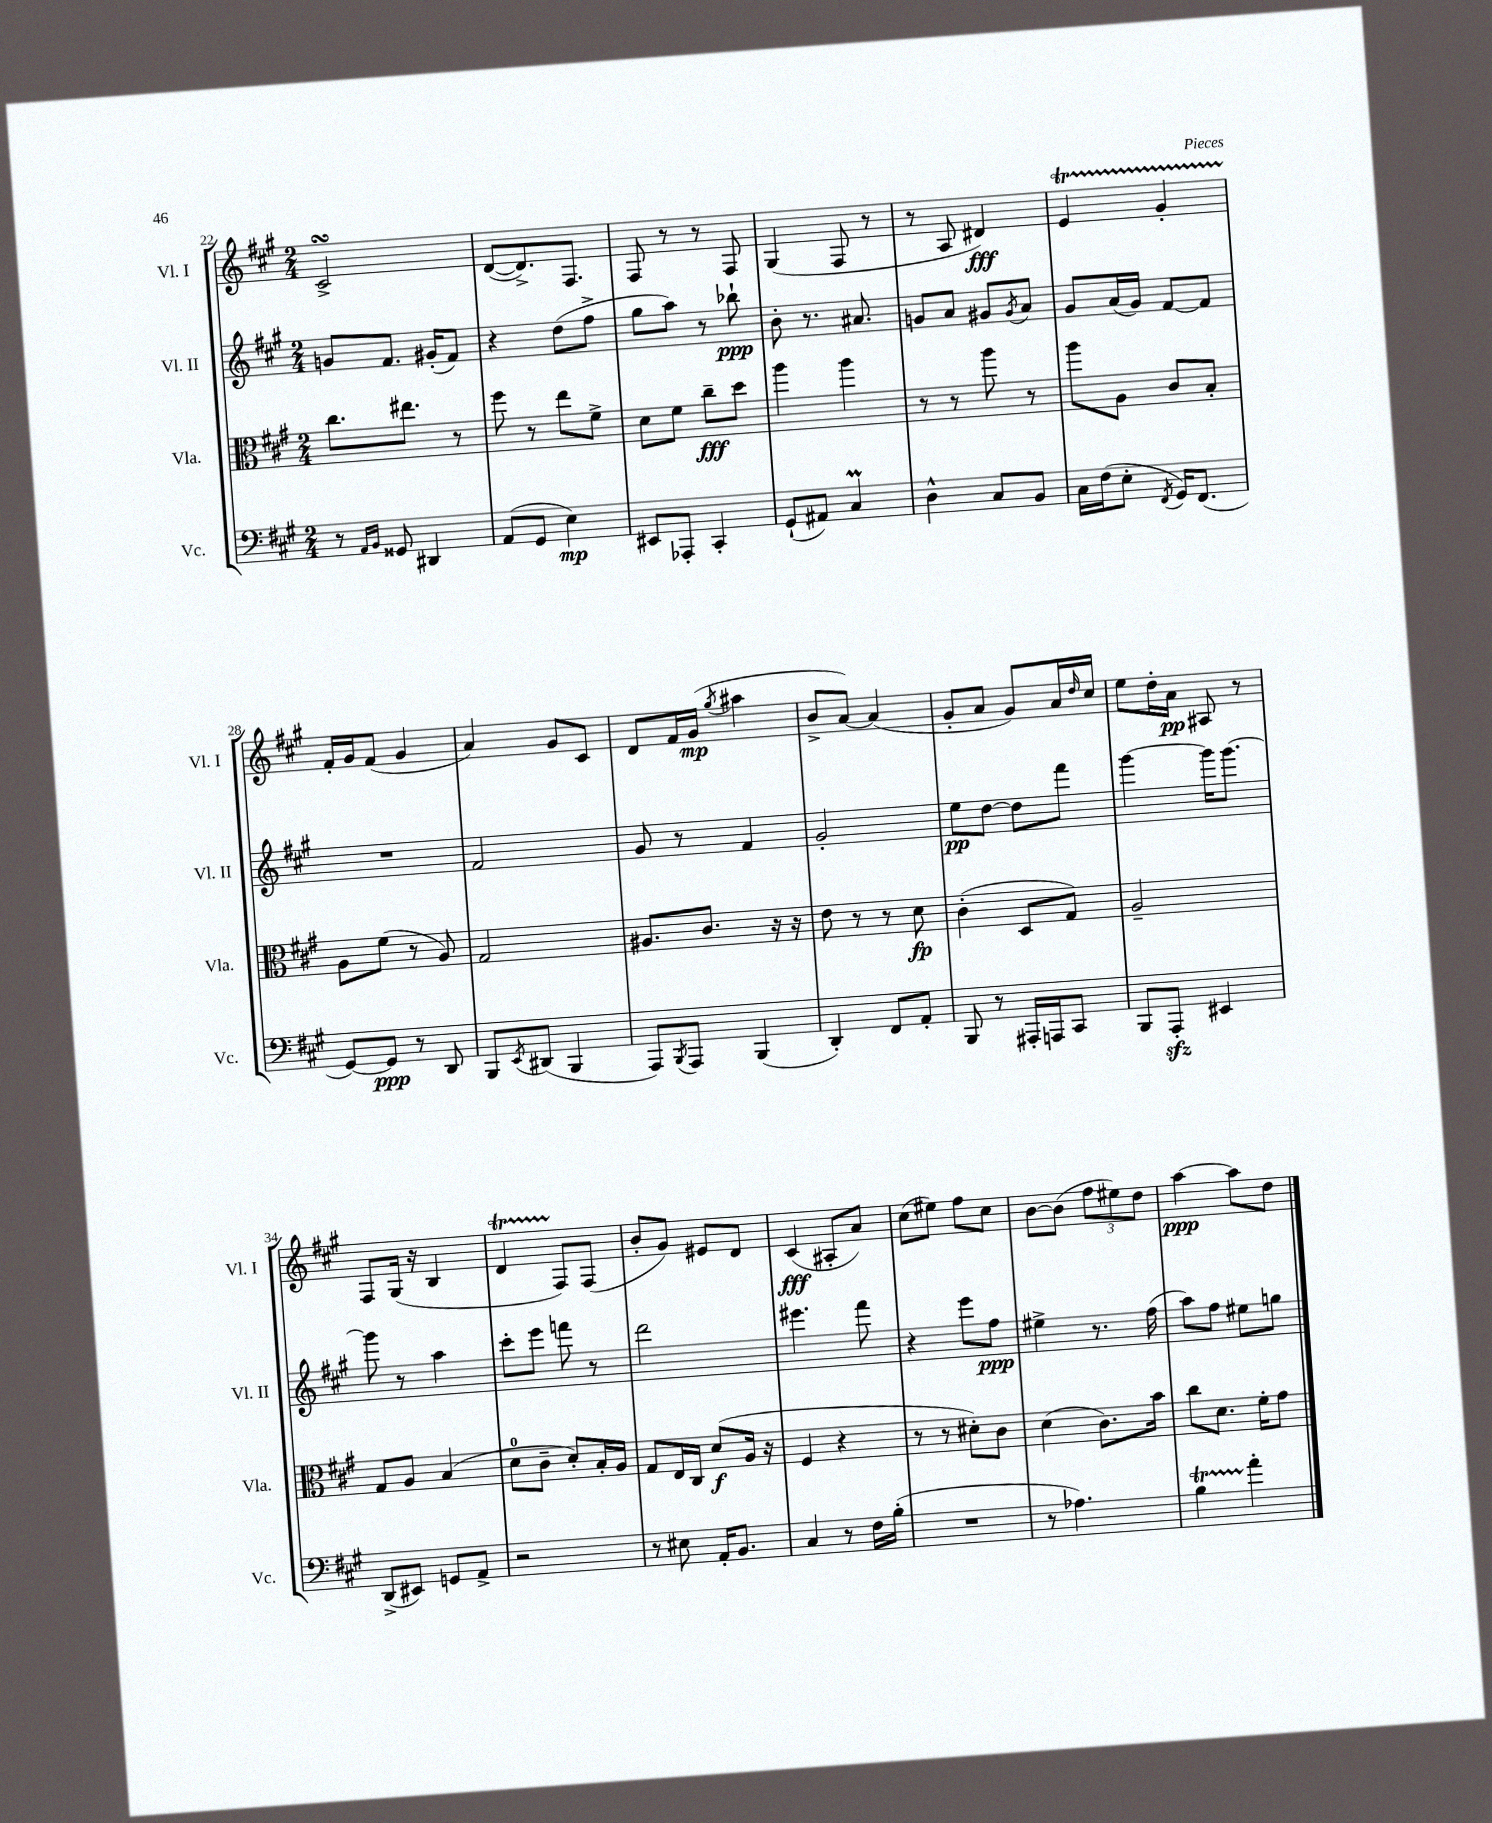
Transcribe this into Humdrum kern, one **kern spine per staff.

**kern	**kern	**kern	**kern
*staff4	*staff3	*staff2	*staff1
*clefF4	*clefC3	*clefG2	*clefG2
*k[f#c#g#]	*k[f#c#g#]	*k[f#c#g#]	*k[f#c#g#]
*M2/4	*M2/4	*M2/4	*M2/4
8r	8.cc#	8g	2c#^
16qqAA	.	.	.
16qqBB	.	.	.
8GG##	.	8.f#	.
.	8.ee#	.	.
4DD#	.	.	.
.	.	(16g#'	.
.	8r	8f#)	.
=	=	=	=
(8AA	8ff#	4r	([8d
8GG#	8r	.	8.d^])
4E)	8ee	(8dd	.
.	.	.	8.F#
.	8f#^	8ff#^	.
=	=	=	=
8EE#	8d	8gg#	8F#
8AAA-'	8f#	8aa)	8r
4CC#'	8cc#~	8r	8r
.	8dd	8bb-`	8F#
=	=	=	=
(8GG#`	4aa	8b'	(4G#
8AA#)	.	8.r	.
4C#	4aa	.	8F#
.	.	8.a#	.
.	.	.	8r
=	=	=	=
4D^^	8r	8g	8r
.	8r	8a	8A
8C#	8aa	8g#	4d#)
.	.	8qg#	.
8BB	8r	8a	.
=	=	=	=
16C#	8aa	8g#	4e
(16F#	.	.	.
8E'	8A	(16a	.
.	.	16g#)	.
8qFF#	.	.	.
16GG#)	8c#	[8f#	4g#'
(8.FF#	.	.	.
.	8B'	8f#]	.
=	=	=	=
[8GG#)	8A	2r	16f#'
.	.	.	16g#
8GG#]	(8f#	.	(8f#
8r	8r	.	4g#
8DD	8A)	.	.
=	=	=	=
8BBB	2G#	2f#	4a)
8qEE	.	.	.
(8DD#	.	.	.
4BBB	.	.	8g#
.	.	.	8c#
=	=	=	=
8AAA)	8.A#	8g#	8d
8qBBB	.	.	.
8AAA	.	8r	16f#
.	8.c#	.	(16g#
.	.	.	8qgg#
(4BBB	.	4f#	4aa#
.	16r	.	.
.	16r	.	.
=	=	=	=
4DD')	8e	2g#'	8b^
.	8r	.	[8a)
8FF#	8r	.	(4a]
8AA'	8d	.	.
=	=	=	=
8BBB	(4c#'	8ee	8g#'
8r	.	[8dd	8a
16AAA#'	8D	8dd]	8g#)
16AAA	.	.	.
8CC#	8G#)	8fff#	16a
.	.	.	16qqdd
.	.	.	16cc#
=	=	=	=
8BBB	2A~	[4ggg#	8ee
8AAA'	.	.	16dd'
.	.	.	16a
4EE#	.	16ggg#]	8A#
.	.	[8.ggg#	.
.	.	.	8r
=	=	=	=
(8DD^	8G#	8ggg#]	8F#
8EE#)	8A	8r	(16G#
.	.	.	16r
8GG	(4B	4aa	4B
8AA^	.	.	.
=	=	=	=
2r	8d	8ccc#'	4d
.	8c#~	8eee	.
.	8d')	8fff	8F#)
.	16B'	8r	(8F#
.	16A	.	.
=	=	=	=
8r	8G#	2ddd	8b'
8E#	16E	.	8g#)
.	16C#	.	.
16AA'	(8d	.	8e#
8.BB	.	.	.
.	16A	.	8d
.	16r	.	.
=	=	=	=
4C#	4F#	4.eee#	(4c#
8r	4r	.	8A#'
16F#	.	8fff#	8a)
(16B'	.	.	.
=	=	=	=
2r	8r	4r	(8cc#
.	8r	.	8ee#)
.	8d#')	8eee	8ff#
.	8c#	8ff#	8cc#
=	=	=	=
8r	(4d	4ee#^	[8b
4.A-)	.	.	(8b]
.	8.c#)	8.r	12ff#
.	.	.	12ee#)
.	.	.	12dd
.	16b	(16ff#	.
=	=	=	=
4B	8cc#	8aa)	[4aa
.	8.d	8ff#	.
4a'	.	8ee#	8aa]
.	16f#'	.	.
.	8g#	8gg	8dd
==	==	==	==
*-	*-	*-	*-
